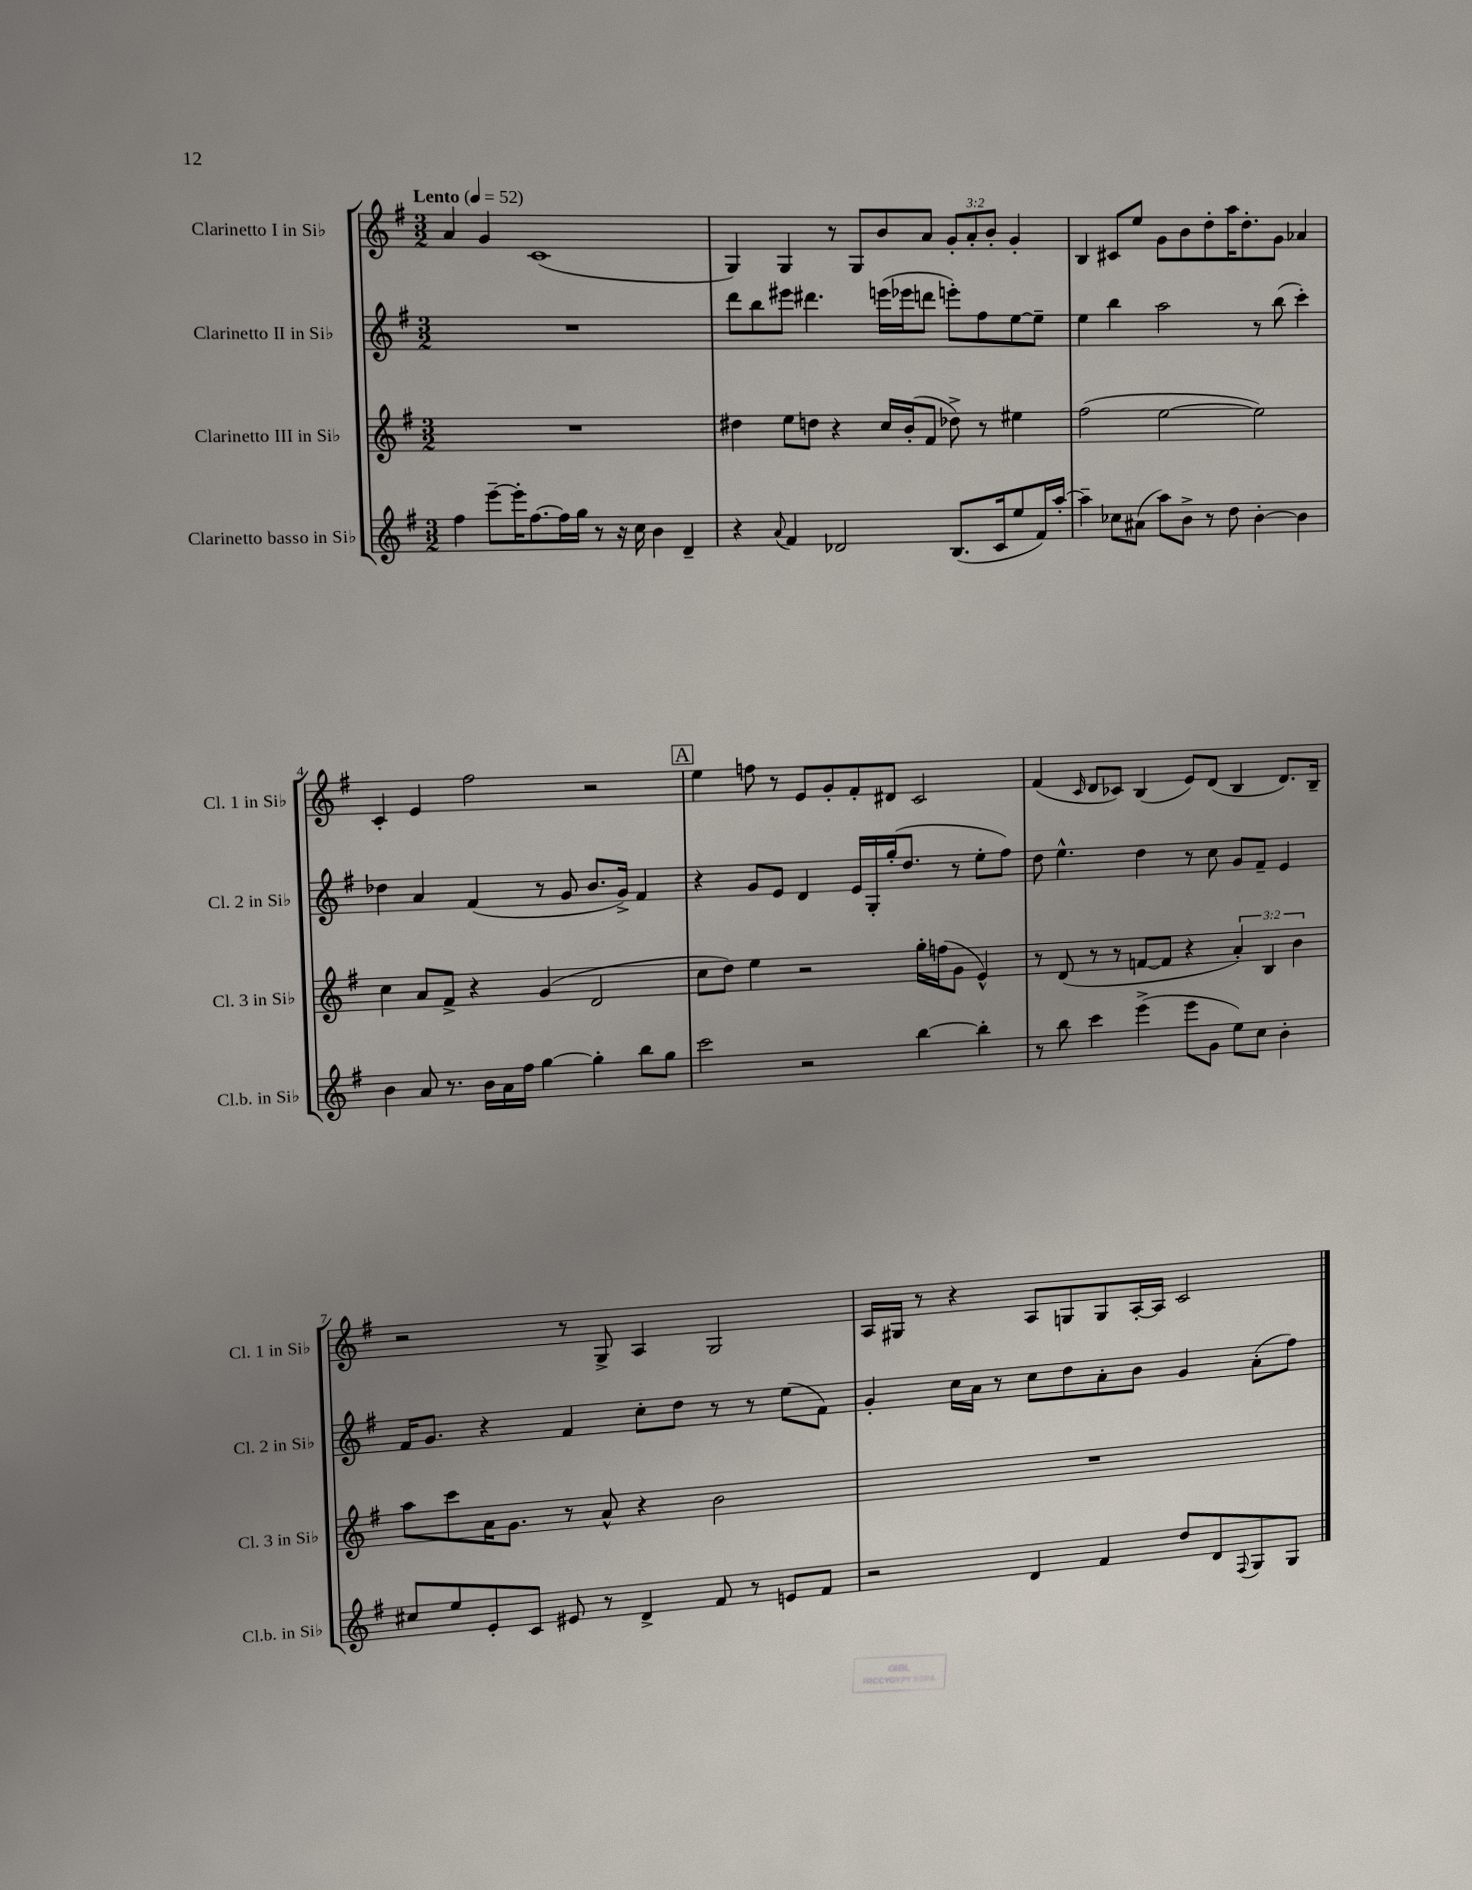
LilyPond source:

<<
\new StaffGroup <<
\new Staff = "s0" \with { instrumentName = "Clarinetto I in Sib" shortInstrumentName = "Cl. 1 in Sib" } {
    \clef treble \key g \major \numericTimeSignature \time 3/2 \override Staff.TupletNumber.text = #tuplet-number::calc-fraction-text \tempo "Lento" 4 = 52
    a'4 g'4 c'1( |
    g4) g4 r8 g8 b'8 a'8 \tuplet 3/2 { g'8-. a'8-. b'8-. } g'4-. |
    b4 cis'8 e''8 g'8 b'8 d''8-. a''16 d''8.-. g'8 aes'4 |
    c'4-. e'4 fis''2 r2 |
    \mark \markup { \box "A" } e''4 f''8 r8 e'8 g'8-. fis'8-. dis'8 c'2 |
    fis'4( \grace { c'16 } d'8 ces'8) b4( e'8) d'8( b4 d'8.) b16-- |
    r2 r8 g8-> a4 g2 |
    a16 gis16 r8 r4 a8 g8 g8 a16~-. a16 c'2 \bar "|." |
}
\new Staff = "s1" \with { instrumentName = "Clarinetto II in Sib" shortInstrumentName = "Cl. 2 in Sib" } {
    \clef treble \key g \major \numericTimeSignature \time 3/2
    R1. |
    d'''8 b''8 eis'''8 dis'''4. e'''16( ees'''16 d'''8 e'''8-.) fis''8 e''8~ e''8-- |
    e''4 b''4 a''2 r8 b''8( c'''4-.) |
    des''4 a'4 fis'4( r8 g'8 b'8. g'16->) fis'4 |
    \mark \markup { \box "A" } r4 g'8 e'8 d'4 e'16 g16-. g''16-.( d''8. r8 e''8-. fis''8) |
    d''8 e''4.-^ d''4 r8 c''8 g'8 fis'8-- e'4 |
    fis'16 g'8. r4 fis'4 c''8-. d''8 r8 r8 e''8( fis'8) |
    g'4-. c''16 a'16 r8 c''8 d''8 a'8-. b'8 g'4 a'8-.( fis''8) \bar "|." |
}
\new Staff = "s2" \with { instrumentName = "Clarinetto III in Sib" shortInstrumentName = "Cl. 3 in Sib" } {
    \clef treble \key g \major \numericTimeSignature \time 3/2 \override Staff.TupletNumber.text = #tuplet-number::calc-fraction-text
    R1. |
    dis''4 e''8 d''8 r4 c''16 b'16-.( fis'8 des''8->) r8 eis''4 |
    fis''2( e''2~ e''2) |
    c''4 a'8 fis'8-> r4 g'4( d'2 |
    \mark \markup { \box "A" } c''8 d''8) e''4 r2 g''16-. f''16( g'8 e'4-^) |
    r8 d'8( r8 r8 f'8~ f'8 r4 \tuplet 3/2 { a'4-.) b4 b'4 } |
    a''8 c'''8 a'16 g'8. r8 a'8-^ r4 b'2 |
    R1. \bar "|." |
}
\new Staff = "s3" \with { instrumentName = "Clarinetto basso in Sib" shortInstrumentName = "Cl.b. in Sib" } {
    \clef treble \key g \major \numericTimeSignature \time 3/2
    fis''4 e'''8~-- e'''16-. fis''8.~ fis''16 g''16 r8 r16 c''16 b'4 d'4-- |
    r4 \appoggiatura { a'8 } fis'4 des'2 b8.( c'16 e''8 fis'16) a''16~-. |
    a''4-- ces''8 ais'8( a''8) b'8-> r8 d''8 b'4~-. b'4 |
    b'4 a'8 r8. b'16 a'16 fis''16 g''4~ g''4-. b''8 g''8 |
    \mark \markup { \box "A" } c'''2 r2 b''4~ b''4-. |
    r8 b''8 c'''4 e'''4->( e'''8 g'8 e''8) c''8 b'4-. |
    cis''8 e''8 e'8-. c'8 eis'8 r8 d'4-> fis'8 r8 e'8 fis'8 |
    r2 d'4 fis'4 d''8 d'8 \appoggiatura { fis8 } g8 g8 \bar "|." |
}
>>
>>
